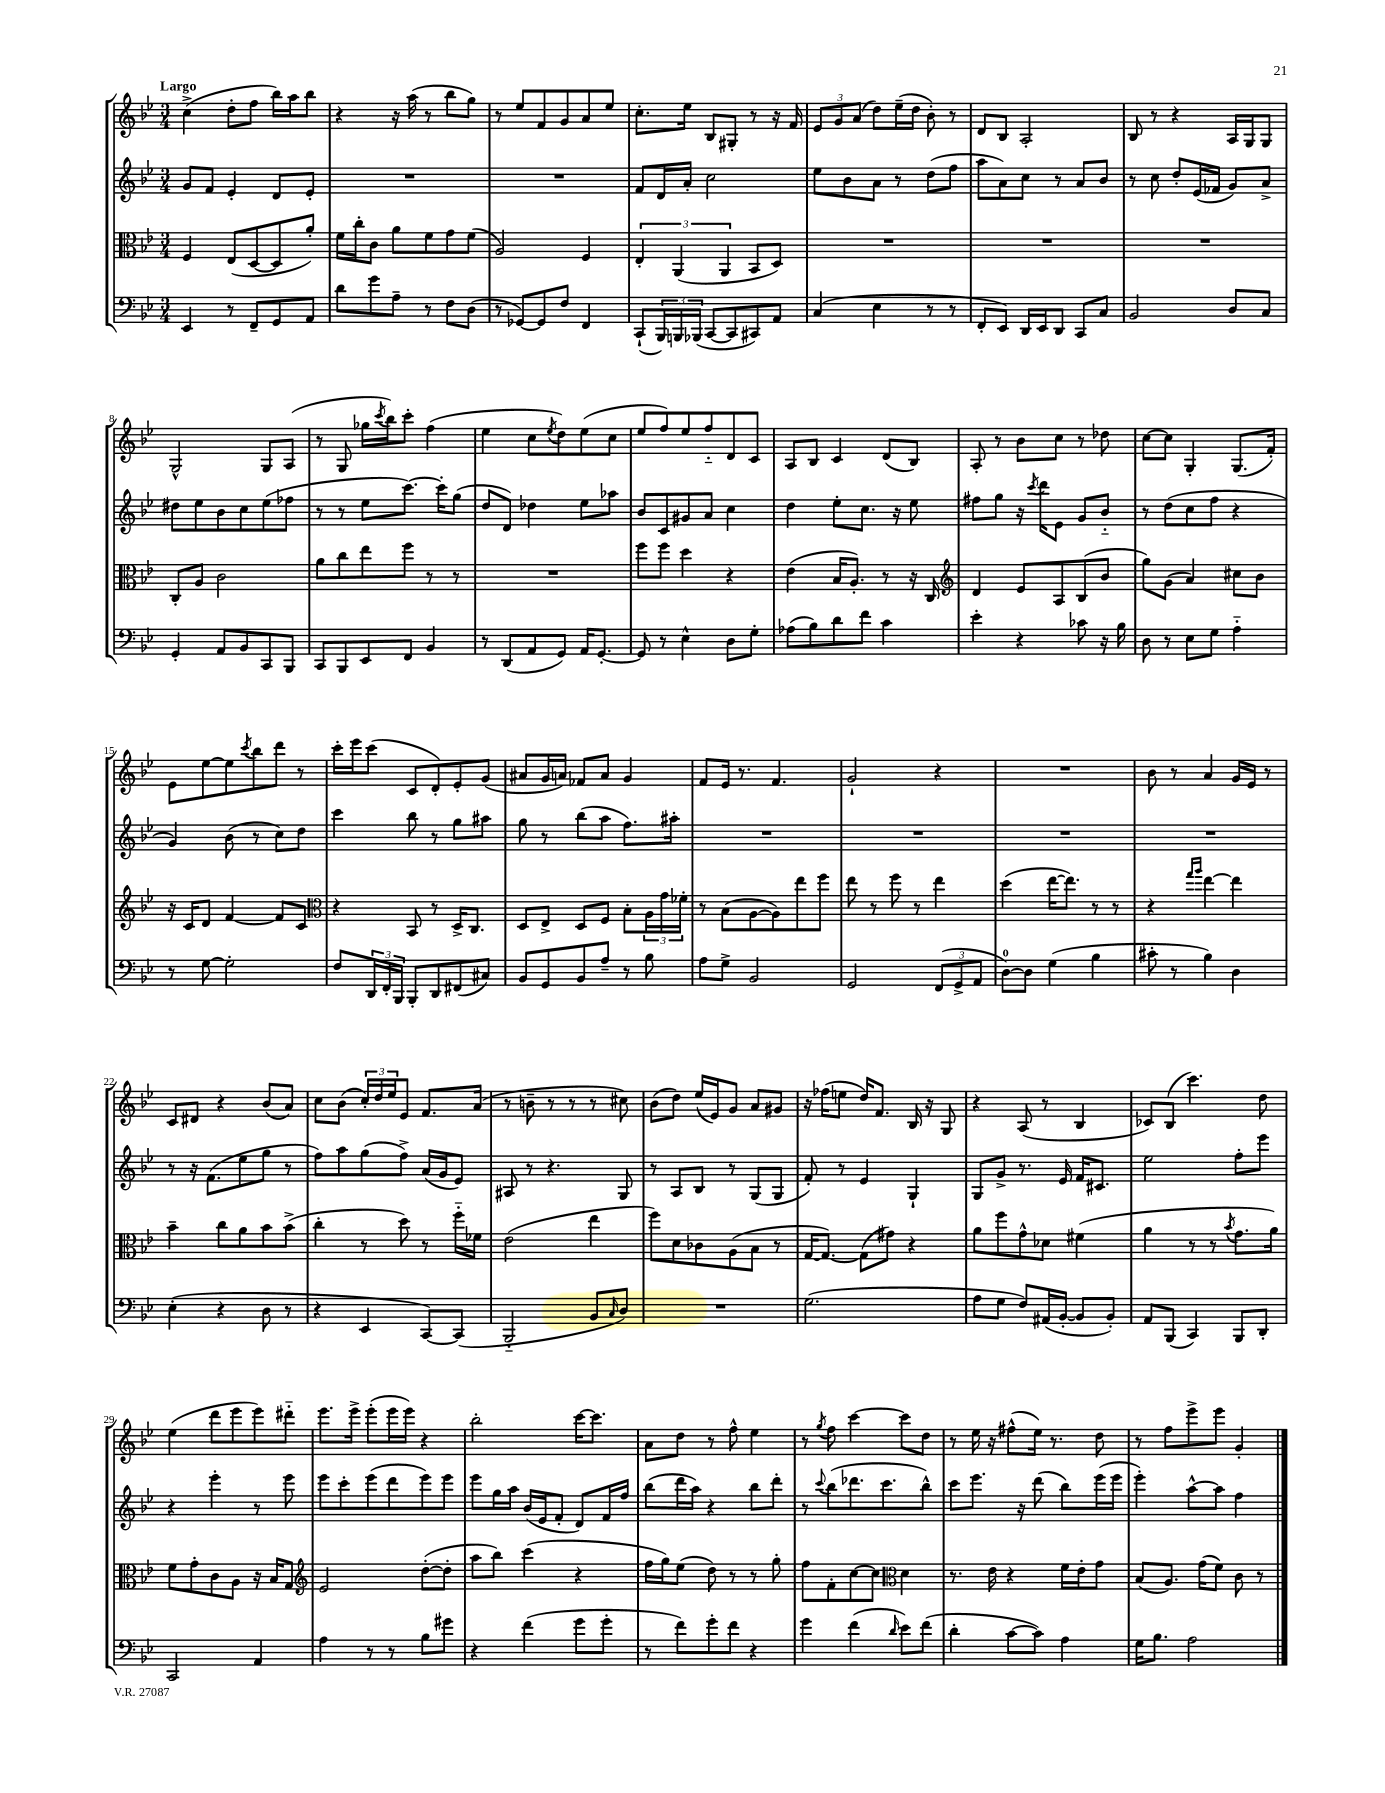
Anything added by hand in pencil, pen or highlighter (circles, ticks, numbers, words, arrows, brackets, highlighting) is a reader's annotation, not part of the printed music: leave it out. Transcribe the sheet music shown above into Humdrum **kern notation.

**kern	**kern	**kern	**kern
*part4	*part3	*part2	*part1
*staff4	*staff3	*staff2	*staff1
*clefF4	*clefC3	*clefG2	*clefG2
*k[b-e-]	*k[b-e-]	*k[b-e-]	*k[b-e-]
*M3/4	*M3/4	*M3/4	*M3/4
=1	=1	=1	=1
!	!	!	!LO:TX:a:B:t=Largo
4EE-/	4F/	8g/L	(4cc^\
.	.	8f/J	.
8r	(8E-/L	4e-'/	8dd'\L
8FF~/L	[8D/	.	8ff\J
8GG/	8D/]	8d/L	16bb-\LL)
.	.	.	16aa\J
8AA/J	8a'/J)	8e-'/J	8bb-\J
=2	=2	=2	=2
8d\L	16f\LL	2.r	4r
.	16cc'\J	.	.
8g\	8c\J	.	.
8A~\J	8a\L	.	16r
.	.	.	(16aa\
8r	8f\	.	8r
8F\L	8g\	.	8bb-\L
(8D\J	(8f\J	.	8gg\J)
=3	=3	=3	=3
8r	2A/)	2.r	8r
[8GG-X/L)	.	.	8ee-/L
8GG-/]	.	.	8f/
8F/J	.	.	8g/
4FF/	4F/	.	8a/
.	.	.	8ee-/J
=4	=4	=4	=4
(8CC`/L	6E-'/	8f/L	8.cc'\L
24BBB-/L)	.	16d/L	.
24BBBn/	(6AA/	.	.
.	.	16a'/JJ	16ee-\Jk
(24BBB-X/JJ	.	.	.
[8CC/L	.	2cc\	8B-/L
.	6AA/	.	.
8CC/]	.	.	8G#X'/J
8CC#X/)	8BB-/L	.	8r
8AA/J	8D/J)	.	16r
.	.	.	16f/
=5	=5	=5	=5
(4C/	2.r	8ee-\L	12e-/L
.	.	.	12g/
.	.	8b-\	.
.	.	.	(12a/J
4E-\	.	8a\J	8dd\L)
.	.	8r	(16ee-~\L
.	.	.	16dd\JJ
8r	.	(8dd\L	8b-'\)
8r	.	8ff\J	8r
=6	=6	=6	=6
8FF'/L	2.r	8aa\L	8d/L
8EE-/J)	.	8a\)	8B-/J
16DD/LL	.	8cc\J	2A'/
16EE-/J	.	.	.
8DD/J	.	8r	.
8CC/L	.	8a/L	.
8C/J	.	8b-/J	.
=7	=7	=7	=7
2BB-/	2.r	8r	8B-/
.	.	8cc\	8r
.	.	8dd'/L	4r
.	.	(16e-/L	.
.	.	16f-X/JJ	.
8D/L	.	8g/L)	16A/LL
.	.	.	16G/J
8C/J	.	8a^/J	8G/J
!!LO:LB:g=z
=8	=8	=8	=8
4GG'/	8C'/L	8dd#X\L	2G^^/
.	8A/J	8ee-\	.
8AA/L	2c\	8b-\	.
8BB-/	.	8cc\	.
8CC/	.	(8ee-\	8G/L
8BBB-/J	.	8ff-X\J	(8A/J
=9	=9	=9	=9
8CC/L	8a\L	8r	8r
8BBB-/	8cc\	8r	8G/
8EE-/	8ee-\	8ee-\L	16gg-X\LL
.	.	.	8qccc/
.	.	.	16bb-\J)
8FF/J	8ff\J	[8.ccc\J)	8ccc'\J
4BB-/	8r	.	(4ff\
.	.	16ccc'\KL]	.
.	8r	(8gg\J	.
=10	=10	=10	=10
8r	2.r	8dd/L	4ee-\
(8DD/L	.	8d/J)	.
8AA/	.	4dd-X\	8cc\L
.	.	.	8qee-/
8GG/J)	.	.	8dd\)
16AA/KL	.	8ee-\L	(8ee-\
[8.GG'/J	.	.	.
.	.	8aa-X\J	8cc\J
=11	=11	=11	=11
8GG/]	8ff\L	8b-/L	8ee-/L
8r	8ff\J	8c/	8ff/)
4E-^^\	4dd\	8g#X/	8ee-/
.	.	8a/J	8ff/
8D\L	4r	4cc\	8d/
8G'\J	.	.	8c/J
=12	=12	=12	=12
(8A-X\L	(4e-\	4dd\	8A/L
8B-\)	.	.	8B-/J
8d\	16B-/KL	8ee-'\L	4c/
.	8.A'/J)	.	.
8f\J	.	8.cc\J	.
4c\	8r	.	(8d/L
.	.	16r	.
.	16r	8ee-\	8B-/J)
.	16C/	.	.
=13	=13	=13	=13
*	*clefG2	*	*
4e-'\	4d/	8ff#X\L	8A'/
.	.	8gg\J	8r
4r	8e-/L	16r	8b-\L
.	.	8qccc/	.
.	.	16ddd\KL	.
.	8A/	8e-\J	8cc\J
8c-X\	(8B-/	8g/L	8r
16r	8b-/J	8b-/J	8dd-X\
16B-\	.	.	.
=14	=14	=14	=14
8D\	8gg\L)	8r	[8cc\L
8r	(8g\J	(8dd\L	8cc\J]
8E-\L	4a/)	8cc\	4G'/
8G\J	.	8ff\J	.
4A\	8cc#X\L	4r	(8.G/L
.	8b-\J	.	.
.	.	.	16f'/Jk)
!!LO:LB:g=z
=15	=15	=15	=15
8r	16r	4g/)	8e-\L
.	16c/KL	.	.
[8G\	8d/J	.	[8ee-\
2G'\]	[4f/	(8b-\	8ee-\]
.	.	.	8qccc/
.	.	8r	8bb-\
.	8f/L]	8cc\L)	8ddd\J
.	8c/J	8dd\J	8r
=16	=16	=16	=16
*	*clefC3	*	*
8F/L	4r	4ccc\	16ccc'\LL
.	.	.	16eee-\J
24DD/L	.	.	(8ccc\J
24FF'/	.	.	.
24BBB-/JJ	.	.	.
8BBB-'/L	8BB-/	8bb-\	8c/L
8DD/	8r	8r	8d'/)
(8FF#X/	16D^/KL	8gg\L	8e-'/
.	8.C/J	.	.
8C#X/J)	.	8aa#X\J	(8g/J
=17	=17	=17	=17
8BB-/L	8D/L	8gg\	8a#X/L
8GG/	8E-^/J	8r	16g/L
.	.	.	16an/JJ)
8BB-/	8D/L	(8bb-\L	8f-X/L
8A~/J	8F/J	8aa\J	8a/J
8r	8B-'\L	8.ff\L)	4g/
8B-\	24A\L	.	.
.	24g\	.	.
.	.	16aa#X'\Jk	.
.	24f-X'\JJ	.	.
=18	=18	=18	=18
8A\L	8r	2.r	8f/L
8G^\J	(8B-\L	.	16e-/Jk
.	.	.	8.r
2BB-/	[8A\	.	.
.	8A\])	.	4.f/
.	8ee-\	.	.
.	8ff\J	.	.
=19	=19	=19	=19
2GG/	8ee-\	2.r	2g`/
.	8r	.	.
.	8ff\	.	.
.	8r	.	.
(12FF/L	4ee-\	.	4r
12GG^/	.	.	.
12AA/J	.	.	.
=20	=20	=20	=20
[8D\L)	(4dd\	2.r	2.r
8D\J]	.	.	.
(4G\	[16ee-\KL	.	.
.	8.ee-\J])	.	.
4B-\	8r	.	.
.	8r	.	.
=21	=21	=21	=21
8c#X'\	4r	2.r	8b-\
8r	.	.	8r
.	16qqgg/LL	.	.
.	16qqaa/JJ	.	.
4B-\)	[4ee-\	.	4a/
4D\	4ee-\]	.	16g/LL
.	.	.	16e-/JJ
.	.	.	8r
!!LO:LB:g=z
=22	=22	=22	=22
(4E-'\	4b-~\	8r	8c/L
.	.	16r	8d#X/J
.	.	(8.f\L	.
4r	8cc\L	.	4r
.	8a\	8ee-\	.
8D\	8b-\	8gg\J	(8b-/L
8r	(8b-^\J	8r	8a/J)
=23	=23	=23	=23
4r	4cc'\	8ff\L)	8cc\L
.	.	8aa\	(8b-\J
4EE-/	8r	(8gg\	24cc'/LL)
.	.	.	24dd/
.	.	.	24ee-/J
.	8dd\)	8ff^\J)	8e-/J
[8CC/L)	8r	(16a/LL	8.f/L
.	.	16g/J	.
(8CC/J]	16ff\LL	8e-/J)	.
.	16f-X\JJ	.	(16a/Jk
=24	=24	=24	=24
2BBB-/	(2e-\	8A#X/	8r
.	.	8r	8bn~\
.	.	4.r	8r
.	.	.	8r
8BB-/L	4ee-\	.	8r
16qqC/	.	.	.
8D/J)	.	8G/	8cc#X\)
=25	=25	=25	=25
2.r	8ff\L)	8r	(8b-\L
.	8d\	8A/L	8dd\J)
.	8c-X\	8B-/J	(16ee-/LL
.	.	.	16e-/J)
.	(8A\	8r	8g/J
.	8B-\J	(8G/L	8a/L
.	8r	8G/J	8g#X/J
=26	=26	=26	=26
(2.G\	[16G/KL	8f'/)	16r
.	8.G/J_)	.	(16ff-X\KL
.	.	8r	8een\J
.	(8G\L]	4e-/	16dd/KL)
.	.	.	8.f/J
.	8g#X\J)	.	.
.	4r	4G`/	16B-/
.	.	.	16r
.	.	.	8G/
=27	=27	=27	=27
8A\L	8a\L	8G/L	4r
8G\J	8ff\	8g^/J	.
8F/L)	8g^^\	8.r	(8A/
(16AA#X/L	8d-X\J	.	8r
[16BB-'/JJ	.	16e-/	.
8BB-/L]	(4f#X\	16f/KL	4B-/
.	.	8.c#X/J	.
8BB-'/J)	.	.	.
=28	=28	=28	=28
8AA/L	4a\	2ee-\	8c-X/L)
(8BBB-/J	.	.	(8B-/J
4CC/)	8r	.	4.ccc\)
.	8r	.	.
.	8qb-/	.	.
8BBB-/L	8.g\L	8ff'\L	.
8DD'/J	.	8eee-\J	8dd\
.	16a\Jk)	.	.
!!LO:LB:g=z
=29	=29	=29	=29
2CC/	8f\L	4r	(4ee-\
.	8g'\	.	.
.	8c\	4eee-'\	8ddd\L
.	8A\J	.	8eee-\
4AA/	16r	8r	8eee-\)
.	16B-/KL	.	.
.	8G/J	8eee-\	8ddd#X\J
=30	=30	=30	=30
*	*clefG2	*	*
4A\	2e-/	8eee-\L	8.eee-\L
.	.	8ccc'\	.
.	.	.	16eee-^\Jk
8r	.	(8eee-\	(8eee-'\L
8r	.	8ddd\	16eee-\L
.	.	.	16eee-\JJ)
8B-\L	([8dd'\L	8eee-\)	4r
8g#X\J	8dd'\J]	8eee-\J	.
=31	=31	=31	=31
4r	8aa\L	8eee-\L	2bb-'\
.	8bb-\J)	16gg\L	.
.	.	16aa\JJ	.
(4f\	(4ccc\	(16b-/LL	.
.	.	16e-/J	.
.	.	8f'/J	.
8g\L	4r	8d/L)	[16ccc\KL
.	.	.	8.ccc\J]
8g'\J	.	16f/L	.
.	.	16ff/JJ	.
=32	=32	=32	=32
8r	16ff\LL	(8bb-\L	8a\L
.	16gg\J)	.	.
8f\L)	(8ee-\J	16ddd\L	8dd\J
.	.	16aa\JJ)	.
8g'\	8dd\)	4r	8r
8f\J	8r	.	8ff^^\
4r	8r	8bb-\L	4ee-\
.	8gg'\	8ddd'\J	.
=33	=33	=33	=33
4g\	8ff\L	8r	8r
.	.	8qqccc/	8qgg/
.	8f'\	(8bb-\L	8ff\
(4f\	[8cc\	8.ddd-X\	[4ccc\
.	8cc\J]	.	.
.	.	8.ccc\	.
16qqd/	.	.	.
*	*clefC3	*	*
8e-\L)	4d\	.	8ccc\L]
(8f\J	.	8bb-^^\J)	8dd\J
=34	=34	=34	=34
4d'\	8.r	8ccc\L	8r
.	.	8.eee-\J	16ee-\
.	16e-\	.	16r
[8c\L	4r	.	(8ff#X^^\L
.	.	16r	.
8c\J])	.	(8ddd\	16ee-\Jk)
.	.	.	8.r
4A\	16f\LL	8bb-\L)	.
.	16e-'\J	.	.
.	8g\J	(16eee-\L	8dd\
.	.	16eee-\JJ	.
=35	=35	=35	=35
16G\KL	(8B-/L	4eee-'\)	8r
8.B-\J	.	.	.
.	8.A/J)	.	8ff\L
2A\	.	[8aa^^\L	8eee-^\
.	(16g\KL	.	.
.	8f\J)	8aa\J]	8eee-\J
.	8c\	4ff\	4g'/
.	8r	.	.
==	==	==	==
*-	*-	*-	*-
